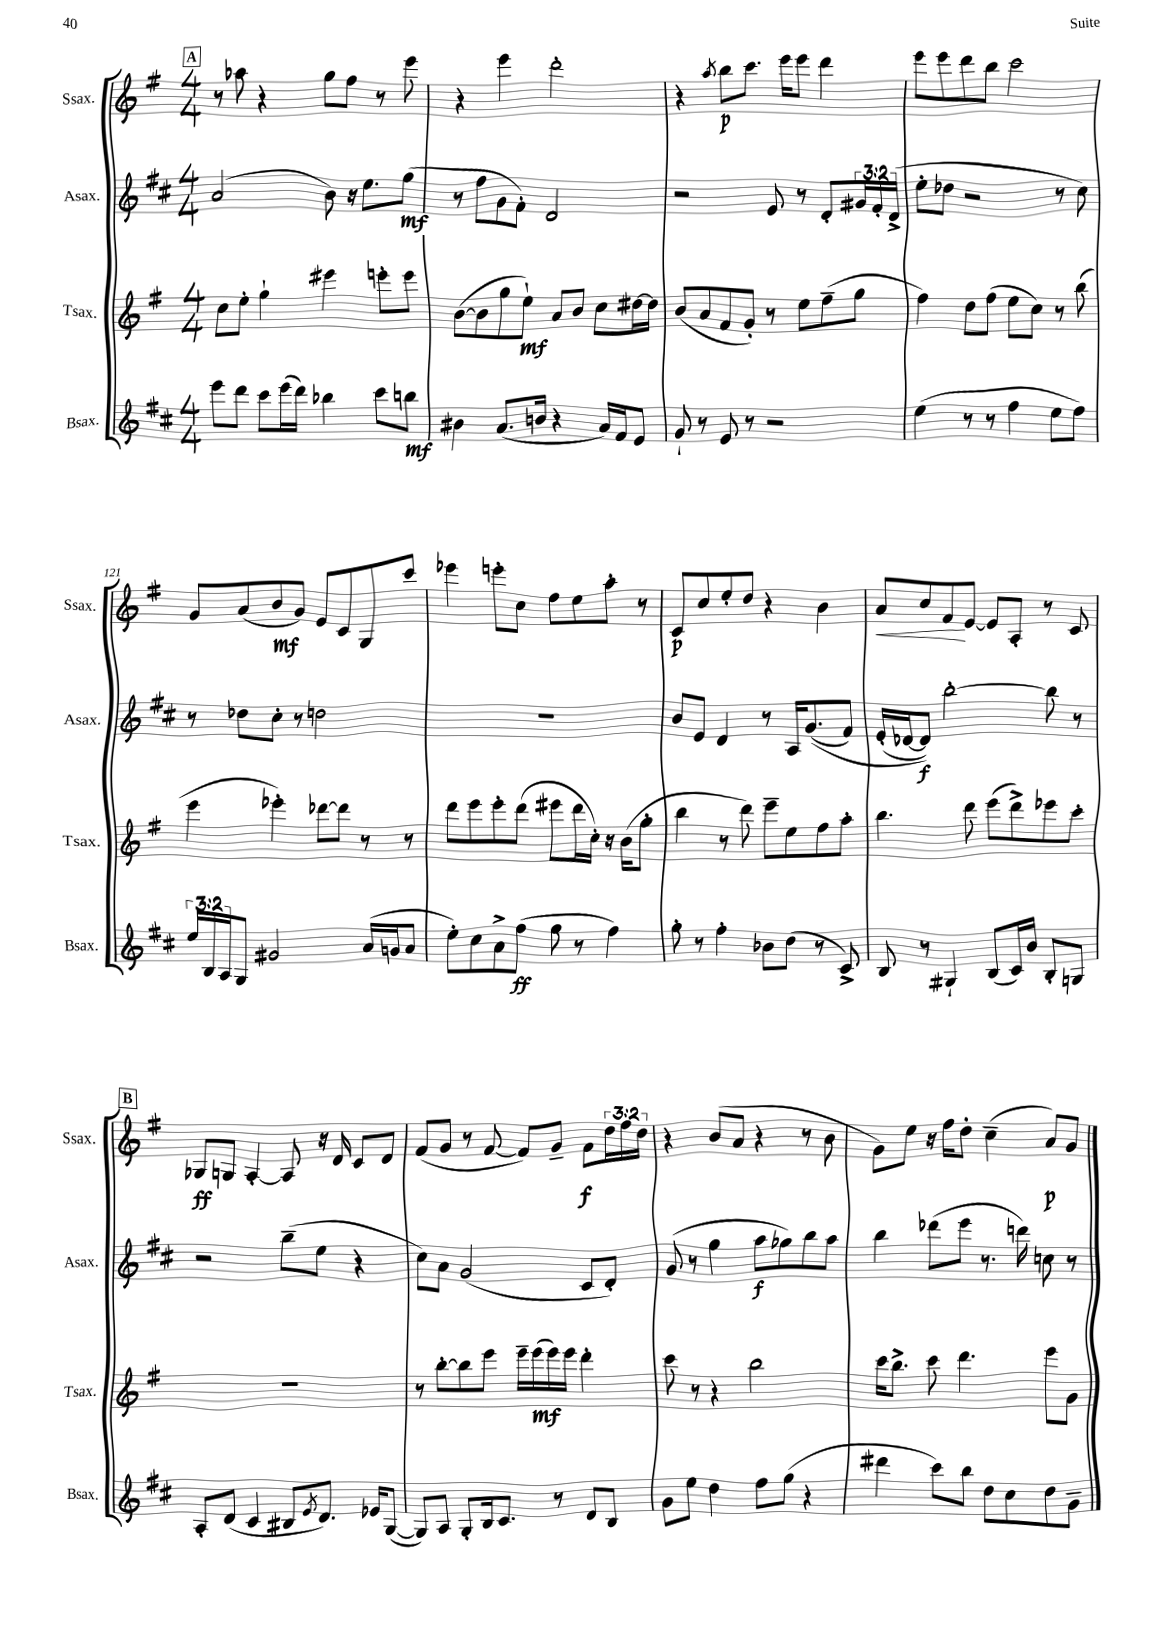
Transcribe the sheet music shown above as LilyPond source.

<<
\new StaffGroup <<
\new Staff = "s0" \with { instrumentName = "Ssax." shortInstrumentName = "Ssax." } {
    \clef treble \key g \major \numericTimeSignature \time 4/4 \override Staff.TupletNumber.text = #tuplet-number::calc-fraction-text
    \mark \markup { \box "A" } r8 aes''8 r4 g''8 fis''8 r8 e'''8 |
    r4 e'''4 d'''2-. |
    r4 \acciaccatura { a''8 } b''8\p c'''8. e'''16 e'''8 d'''4 |
    e'''8 e'''8 d'''8 b''8 c'''2 |
    g'8 a'8( b'8\mf g'8) e'8 c'8 g8 c'''8 |
    ees'''4 e'''8-. c''8 fis''8 e''8 a''8-. r8 |
    c'8\p c''8 e''8-. d''8 r4 b'4 |
    a'8\< c''8 fis'8\! e'8~ e'8 a8-. r8 c'8 |
    \mark \markup { \box "B" } ges8\ff g8 a4~-. a8 r16 d'16 c'8 d'8 |
    fis'8( g'8 r8 fis'8~ fis'8) g'8-- fis'8\f \tuplet 3/2 { d''16 fis''16 d''16 } |
    r4 b'8( a'8 r4 r8 b'8 |
    g'8) e''8 r16 fis''16 d''8-. c''4--( a'8\p) g'8 \bar "|." |
}
\new Staff = "s1" \with { instrumentName = "Asax." shortInstrumentName = "Asax." } {
    \clef treble \key d \major \numericTimeSignature \time 4/4 \override Staff.TupletNumber.text = #tuplet-number::calc-fraction-text
    \mark \markup { \box "A" } a'2( b'8) r16 e''8. g''8\mf( |
    r8 fis''8 g'8 fis'8-.) d'2 |
    r2 e'8 r8 d'8-. \tuplet 3/2 { gis'16 fis'16-. d'16->( } |
    e''8-. des''8 r2 r8 cis''8) |
    r8 des''8 cis''8-. r8 d''2 |
    R1 |
    b'8 e'8 d'4 r8 a16 g'8.(\( fis'8) |
    e'16-.( des'16~ des'8\f)\) b''2~-. b''8 r8 |
    \mark \markup { \box "B" } r2 b''8--( e''8 r4 |
    cis''8) a'8 g'2( cis'8 d'8-.) |
    g'8( r8 g''4 a''8\f ges''8) b''8 a''8 |
    b''4 des'''8( e'''8 r8. d'''16) c''8 r8 \bar "|." |
}
\new Staff = "s2" \with { instrumentName = "Tsax." shortInstrumentName = "Tsax." } {
    \clef treble \key g \major \numericTimeSignature \time 4/4
    \mark \markup { \box "A" } c''8 e''8-. g''4-! eis'''4 e'''8-. e'''8 |
    b'8~( b'8 g''8 e''8-!\mf) a'8 b'8 c''8 dis''16~ dis''16 |
    b'8( a'8 fis'8 g'8-.) r8 e''8 fis''8--( g''8 |
    fis''4) d''8 fis''8( e''8 c''8) r8 b''8( |
    e'''4 ees'''4-.) des'''8~ des'''8 r8 r8 |
    d'''8 e'''8 e'''8-. d'''8( eis'''8 d'''16 c''16-.) r16 b'16( g''8-. |
    b''4 r8 d'''8) e'''8-- e''8 fis''8 a''8-. |
    b''4. d'''8 e'''8( d'''8->) ees'''8 c'''8-. |
    \mark \markup { \box "B" } r1 |
    r8 b''8~-. b''8 e'''8 e'''16-- e'''16\mf( e'''16) e'''16 d'''4-. |
    c'''8 r8 r4 b''2 |
    c'''16 b''8.-> c'''8 d'''4. e'''8 g'8 \bar "|." |
}
\new Staff = "s3" \with { instrumentName = "Bsax." shortInstrumentName = "Bsax." } {
    \clef treble \key d \major \numericTimeSignature \time 4/4 \override Staff.TupletNumber.text = #tuplet-number::calc-fraction-text
    \mark \markup { \box "A" } e'''8 d'''8 cis'''8 e'''16( d'''16) bes''4 cis'''8 b''8\mf |
    bis'4 a'8.( b'16 r4 a'16) fis'16 e'8 |
    g'8-! r8 e'8 r8 r2 |
    e''4( r8 r8 fis''4 e''8 fis''8) |
    \tuplet 3/2 { e''16 b16 a16 } g8 gis'2 a'16( g'16 a'8 |
    e''8-.) cis''8 a'8-> fis''8\ff( g''8 r8 fis''4) |
    g''8-. r8 fis''4-. bes'8 d''8( r8 cis'8->) |
    b8 r8 gis4-! b8( cis'16) b'16 b8-. g8 |
    \mark \markup { \box "B" } a8-. d'8( cis'4 bis8 \acciaccatura { e'8 } d'8.) ees'16 g8~( |
    g8) a8 g8-. b16 cis'8. r8 d'8 b8 |
    g'8 e''8 d''4 fis''8 g''8( r4 |
    dis'''4 cis'''8) b''8 d''8 cis''8 d''8 g'8-- \bar "|." |
}
>>
>>
\layout { \context { \Score currentBarNumber = #117 } }
